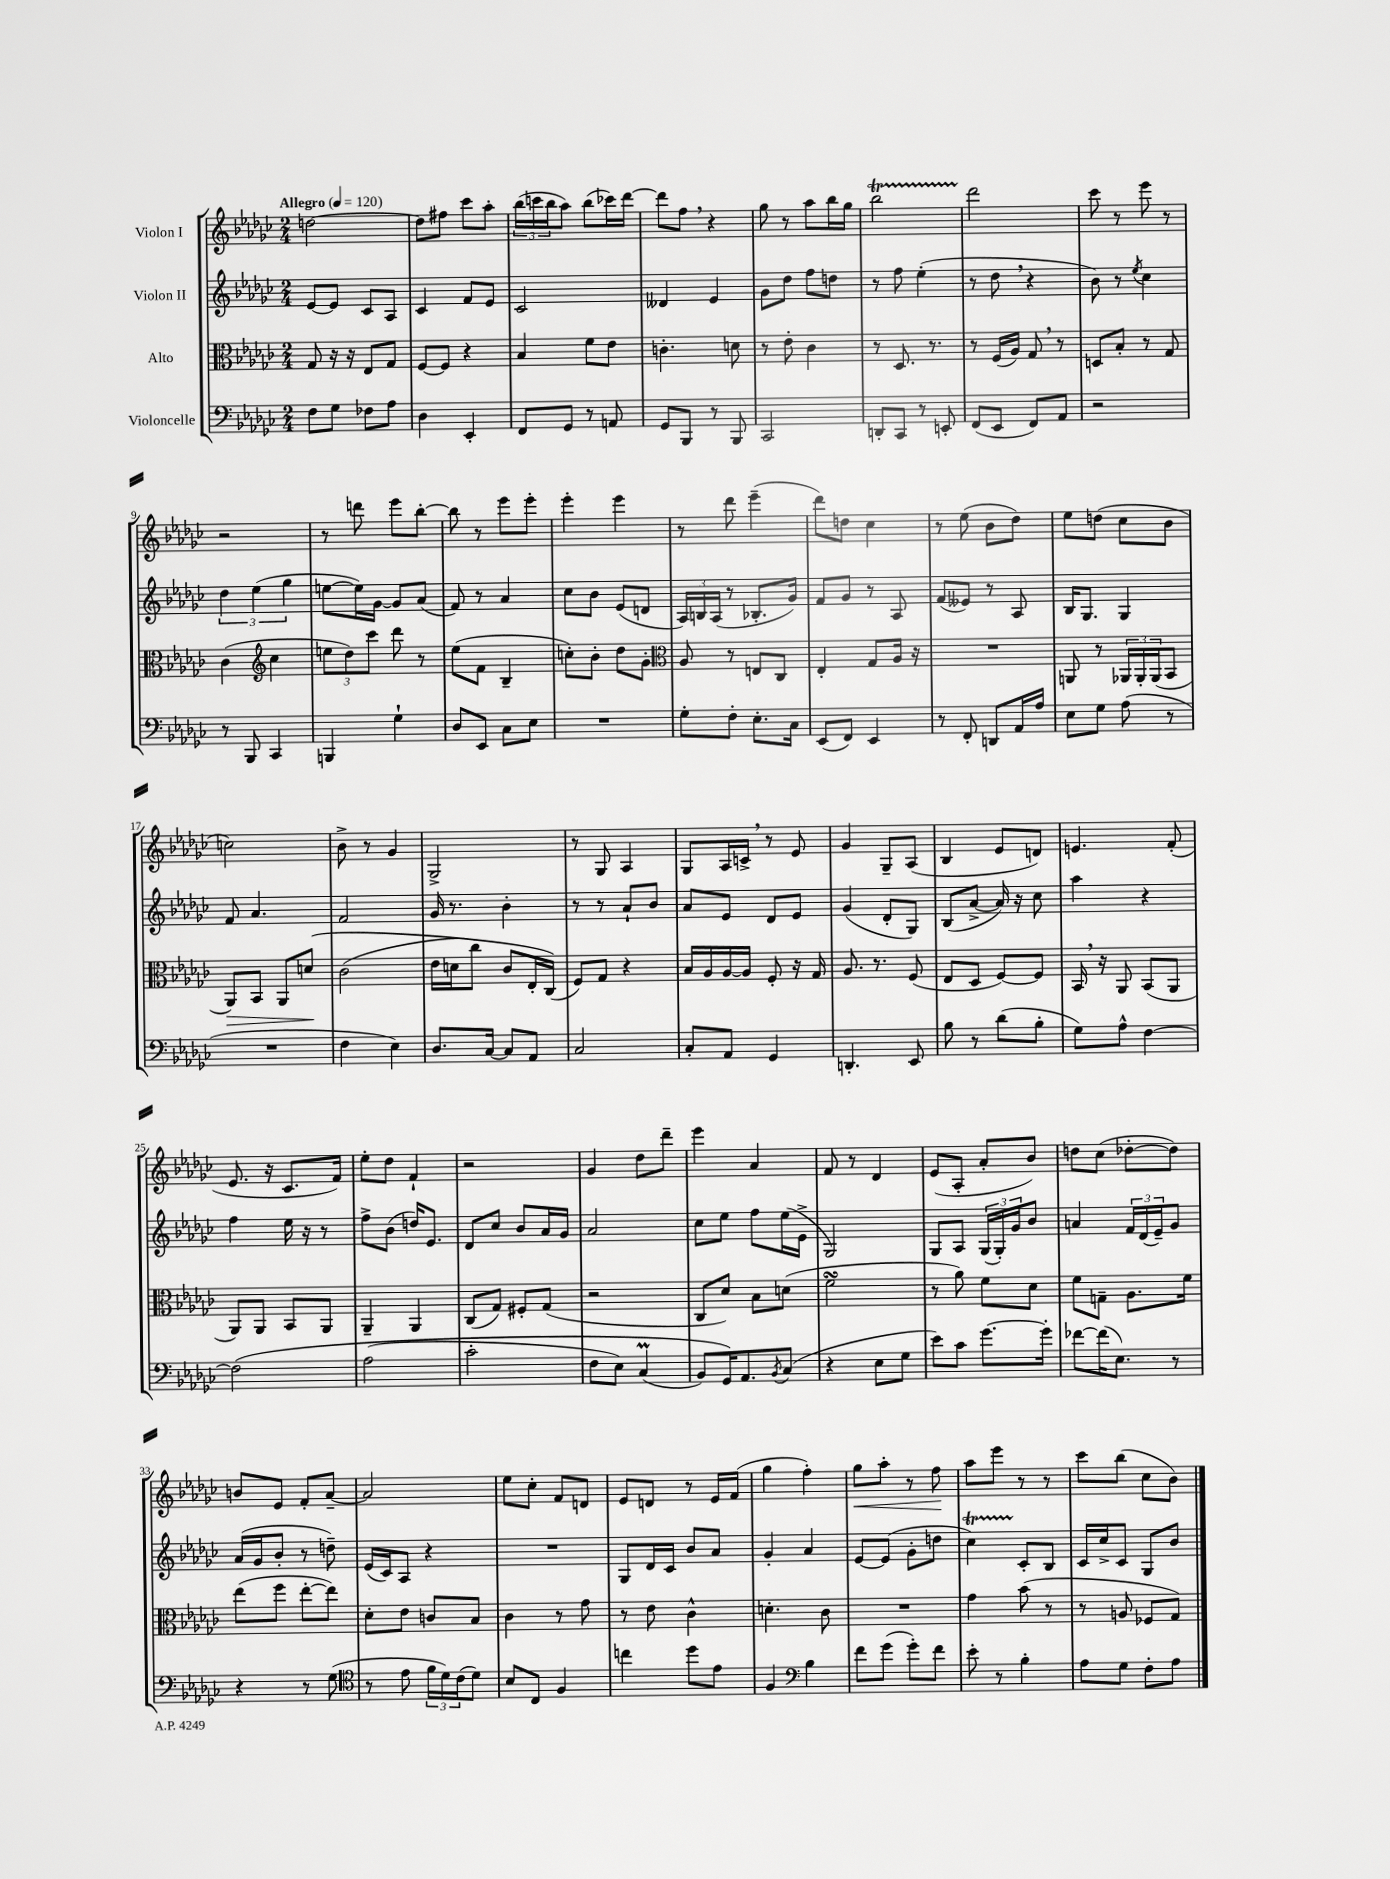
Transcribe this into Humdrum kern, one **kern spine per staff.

**kern	**kern	**kern	**kern
*staff4	*staff3	*staff2	*staff1
*clefF4	*clefC3	*clefG2	*clefG2
*k[b-e-a-d-g-c-]	*k[b-e-a-d-g-c-]	*k[b-e-a-d-g-c-]	*k[b-e-a-d-g-c-]
*M2/4	*M2/4	*M2/4	*M2/4
*MM120	*MM120	*MM120	*MM120
8F\L	8G-/	[8e-/L	[2dd\
8G-\J	16r	8e-/]J	.
.	16r	.	.
8F-\L	8E-/L	8c-/L	.
8A-\J	8G-/J	8A-/J	.
=	=	=	=
4D-\	[8F/L	4c-/	8dd\]L
.	8F/]J	.	8ff#\J
4EE-'/	4r	8f/L	8ccc-\L
.	.	8e-/J	8aa-'\J
=	=	=	=
8FF/L	4B-/	2c-/	(24bb-\LL
.	.	.	24ccc\
.	.	.	24bb-\J
8GG-/J	.	.	8aa-\J)
8r	8f\L	.	(8bb-\L
8AA/	8e-\J	.	16ccc-\L)
.	.	.	[16ddd-\JJ
=	=	=	=
8GG-/L	4.c'\	4d--/	8ddd-\]L
8BBB-/J	.	.	8ff\J
8r	.	4e-/	4r
8BBB-/	8d\	.	.
=	=	=	=
2CC-/	8r	8g-\L	8gg-\
.	8e-'\	8dd-\J	8r
.	4c-\	8ff\L	8aa-\L
.	.	8dd\J	16bb-\L
.	.	.	16gg-\JJ
=	=	=	=
8DD'/L	8r	8r	2bb-\
8CC-/J	8.D-/	8ff\	.
8r	.	(4ee-'\	.
.	8.r	.	.
8EE'/	.	.	.
=	=	=	=
(8FF/L	8r	8r	2ddd-\
8EE-/J	(16F/LL	8dd-\	.
.	16A-/JJ)	.	.
8FF/L)	8G-/	4r	.
8AA-/J	8r	.	.
=	=	=	=
2r	8D/L	8b-\)	8ccc-\
.	8B-'/J	8r	8r
.	.	8qee-/	.
.	8r	4cc-\	8eee-\
.	8G-/	.	8r
=	=	=	=
8r	(4c-\	6dd-\	2r
8BBB-/	.	.	.
.	.	(6ee-\	.
*	*clefG2	*	*
4CC-/	4cc-\	.	.
.	.	6gg-\	.
=	=	=	=
4BBB/	12ee\L	[8ee\L	8r
.	12dd-\)	.	.
.	.	16ee\]L)	8ddd\
.	12ccc-\J	.	.
.	.	[16g-\JJ	.
4G-`\	8ddd-\	8g-/]L	8eee-\L
.	8r	(8a-/J	[8bb-'\J
=	=	=	=
8D-/L	(8ee-\L	8f/)	8bb-\]
8EE-/J	8f\J	8r	8r
8C-\L	4B-~/	4a-/	8eee-\L
8E-\J	.	.	8eee-'\J
=	=	=	=
2r	8cc'\L)	8cc-\L	4eee-'\
.	8b-'\J	8b-\J	.
.	8dd-\L	(8e-/L	4eee-\
.	8g-'\J	8d/J	.
=	=	=	=
*	*clefC3	*	*
8G-'\L	8A-/	24A-/LL)	8r
.	.	24B/	.
.	.	(24A-/JJ	.
8F'\J	8r	8r	8ddd-\
8.E-'\L	8E/L	8.B-'/L	(4eee-~\
.	8C-/J	.	.
16C-\Jk	.	16g-/Jk)	.
=	=	=	=
(8EE-/L	4E-'/	8f/L	8ddd-\L)
8FF/J)	.	8g-/J	8dd\J
4EE-/	8G-/L	8r	4cc-\
.	16A-/Jk	8A-/	.
.	16r	.	.
=	=	=	=
8r	2r	(8f/L	8r
8FF'/	.	8e--/J)	(8ee-\
8DD/L	.	8r	8b-\L
16AA-/L	.	8A-/	8dd-\J)
16A-/JJ	.	.	.
=	=	=	=
8E-\L	8AA/	16B-/LK	8ee-\L
.	.	8.G-/J	.
8G-\J	8r	.	(8dd\J
(8A-\	24AA-/LL	4G-/	8cc-\L
.	24AA-'/	.	.
.	(24AA-/J	.	.
8r	8BB-/J	.	8b-\J
=	=	=	=
2r	8AA-/L)	8f/	2cc\)
.	8BB-/J	4.a-/	.
.	8AA-/L	.	.
.	&(8d/J	.	.
=	=	=	=
4F\	(2c-\	2f/	8b-^\
.	.	.	8r
4E-\)	.	.	4g-/
=	=	=	=
8.D-/L	16e-\LL	16g-/	2G-^/
.	16d\J	8.r	.
.	8cc-\J)	.	.
[16C-/Jk	.	.	.
8C-/]L	8c-/L	4b-'\	.
8AA-/J	16E-'/L	.	.
.	(16C-/JJ&)	.	.
=	=	=	=
2C-/	8F/L)	8r	8r
.	8G-/J	8r	8G-/
.	4r	8a-`/L	4A-/
.	.	8b-/J	.
=	=	=	=
8C-'/L	16B-/LL	8a-/L	8G-/L
.	16A-/	.	.
8AA-/J	[16A-/	8e-/J	16A-/L
.	16A-/]JJ	.	16c^/JJ
4GG-/	8F'/	8d-/L	8r
.	16r	8e-/J	8e-/
.	16G-/	.	.
=	=	=	=
4.DD'/	8.A-/	(4g-/	4g-/
.	8.r	.	.
.	.	8d-'/L	8G-~/L
8EE-/	(8F/	8G-/J)	(8A-/J
=	=	=	=
8B-\	8E-/L	(8B-/L	4B-/
8r	8D-/J	[8a-^/J	.
(8d-\L	[8F/L)	16a-/])	8e-/L
.	.	16r	.
8B-'\J	8F/]J	8cc-\	8d/J)
=	=	=	=
8G-\L)	16BB-/	4aa-\	4.e/
.	16r	.	.
8A-^^\J	8AA-/	.	.
[4F\	(8BB-/L	4r	.
.	8AA-/J	.	(8f'/
=	=	=	=
&(2F\]	8AA-/L)	4ff\	8.e-/
.	8AA-/J	.	.
.	.	.	16r
.	8BB-/L	16ee-\	8.c-/L
.	.	16r	.
.	8AA-/J	8r	.
.	.	.	16f/Jk)
=	=	=	=
(2A-\	4AA-~/	8ff^\L	8ee-'\L
.	.	(8b-\J	8dd-\J
.	4AA-/	16dd/LK)	4f`/
.	.	8.e-/J	.
=	=	=	=
2c-'\	(8C-/L	8d-/L	2r
.	8G-/J)	8cc-/J	.
.	8F#'/L	8b-/L	.
.	(8G-/J	16a-/L	.
.	.	16g-/JJ	.
=	=	=	=
8F\L	2r	2a-/	4g-/
8E-\J)	.	.	.
(4C-/	.	.	8dd-\L
.	.	.	8ddd-~\J
=	=	=	=
8BB-/L)	8C-/L	8cc-\L	4eee-\
16GG-/K&)	8d-/J)	8ee-\J	.
8.AA-/	.	.	.
.	8B-\L	8ff\L	4a-/
8qBB-/	.	.	.
(8C-/J	(8d\J	(16ee-\L	.
.	.	16e-^\JJ	.
=	=	=	=
4r	2f\	2G-/)	8f/
.	.	.	8r
8E-\L	.	.	4d-/
8G-\J	.	.	.
=	=	=	=
8e-\L)	8r	8G-/L	(8e-/L
8c-\J	8a-\)	8A-/J	8A-'/J
[8.g-\L	8f\L	(24G-/LL	8a-'/L
.	.	24G-'/)	.
.	.	24g-/J	.
.	8d-\J	8b-/J	8b-/J)
16g-'\]Jk	.	.	.
=	=	=	=
[8f-\L	8f\L	4a/	8dd\L
(16f-\]K	8G~\J	.	(8cc-\J
8.E-\J)	.	.	.
.	8.A-\L	24f/LL	[8dd-'\L
.	.	(24d-/	.
.	.	24e-~/J)	.
8r	.	8g-/J	8dd-\]J)
.	16f\Jk	.	.
=	=	=	=
4r	(8ee-\L	(16a-/LL	8b/L
.	.	16g-/J	.
.	8ff\J	8b-'/J	8e-/J
8r	[8ee-'\L	8r	8f'/L
(8G-\	8ee-\]J)	8dd~\)	[8a-~/J
=	=	=	=
*clefC4	*	*	*
8r	8d-'\L	(16e-/LL	2a-/]
.	.	16c-/J)	.
8e-\	8e-\J	8A-/J	.
24f\LL	8c/L	4r	.
24d-\)	.	.	.
(24c-\J	.	.	.
8d-\J)	8B-/J	.	.
=	=	=	=
8B-/L	4c-\	2r	8ee-\L
8C-/J	.	.	8cc-'\J
4F/	8r	.	8f/L
.	8g-\	.	8d/J
=	=	=	=
4cc\	8r	8G-/L	8e-/L
.	8e-\	16d-/L	8d/J
.	.	16c-/JJ	.
8dd-\L	4c-^^\	8b-/L	8r
8e-\J	.	8a-/J	16e-/LL
.	.	.	(16f/JJ
=	=	=	=
4F/	4.d'\	4g-'/	4gg-\
*clefF4	*	*	*
4B-\	.	4a-/	4ff'\)
.	8c-\	.	.
=	=	=	=
8f\L	2r	[8e-/L	8gg-\L
(8g-\J	.	(8e-/]J	8aa-'\J
8g-'\L)	.	8g-'\L	8r
8f\J	.	8dd\J	8ff\
=	=	=	=
8e-'\	4g-\	4cc-\)	8aa-\L
8r	.	.	8eee-\J
4B-'\	(8b-\	8c-'/L	8r
.	8r	8B-/J	8r
=	=	=	=
8A-\L	8r	16c-/LL	8ccc-\L
.	.	16cc-^/J	.
8G-\J	8A/	8c-/J	(8bb-\J
8F'\L	8F-/L	8G-/L	8cc-\L
8A-\J	8G-/J)	8b-/J	8b-\J)
==	==	==	==
*-	*-	*-	*-
